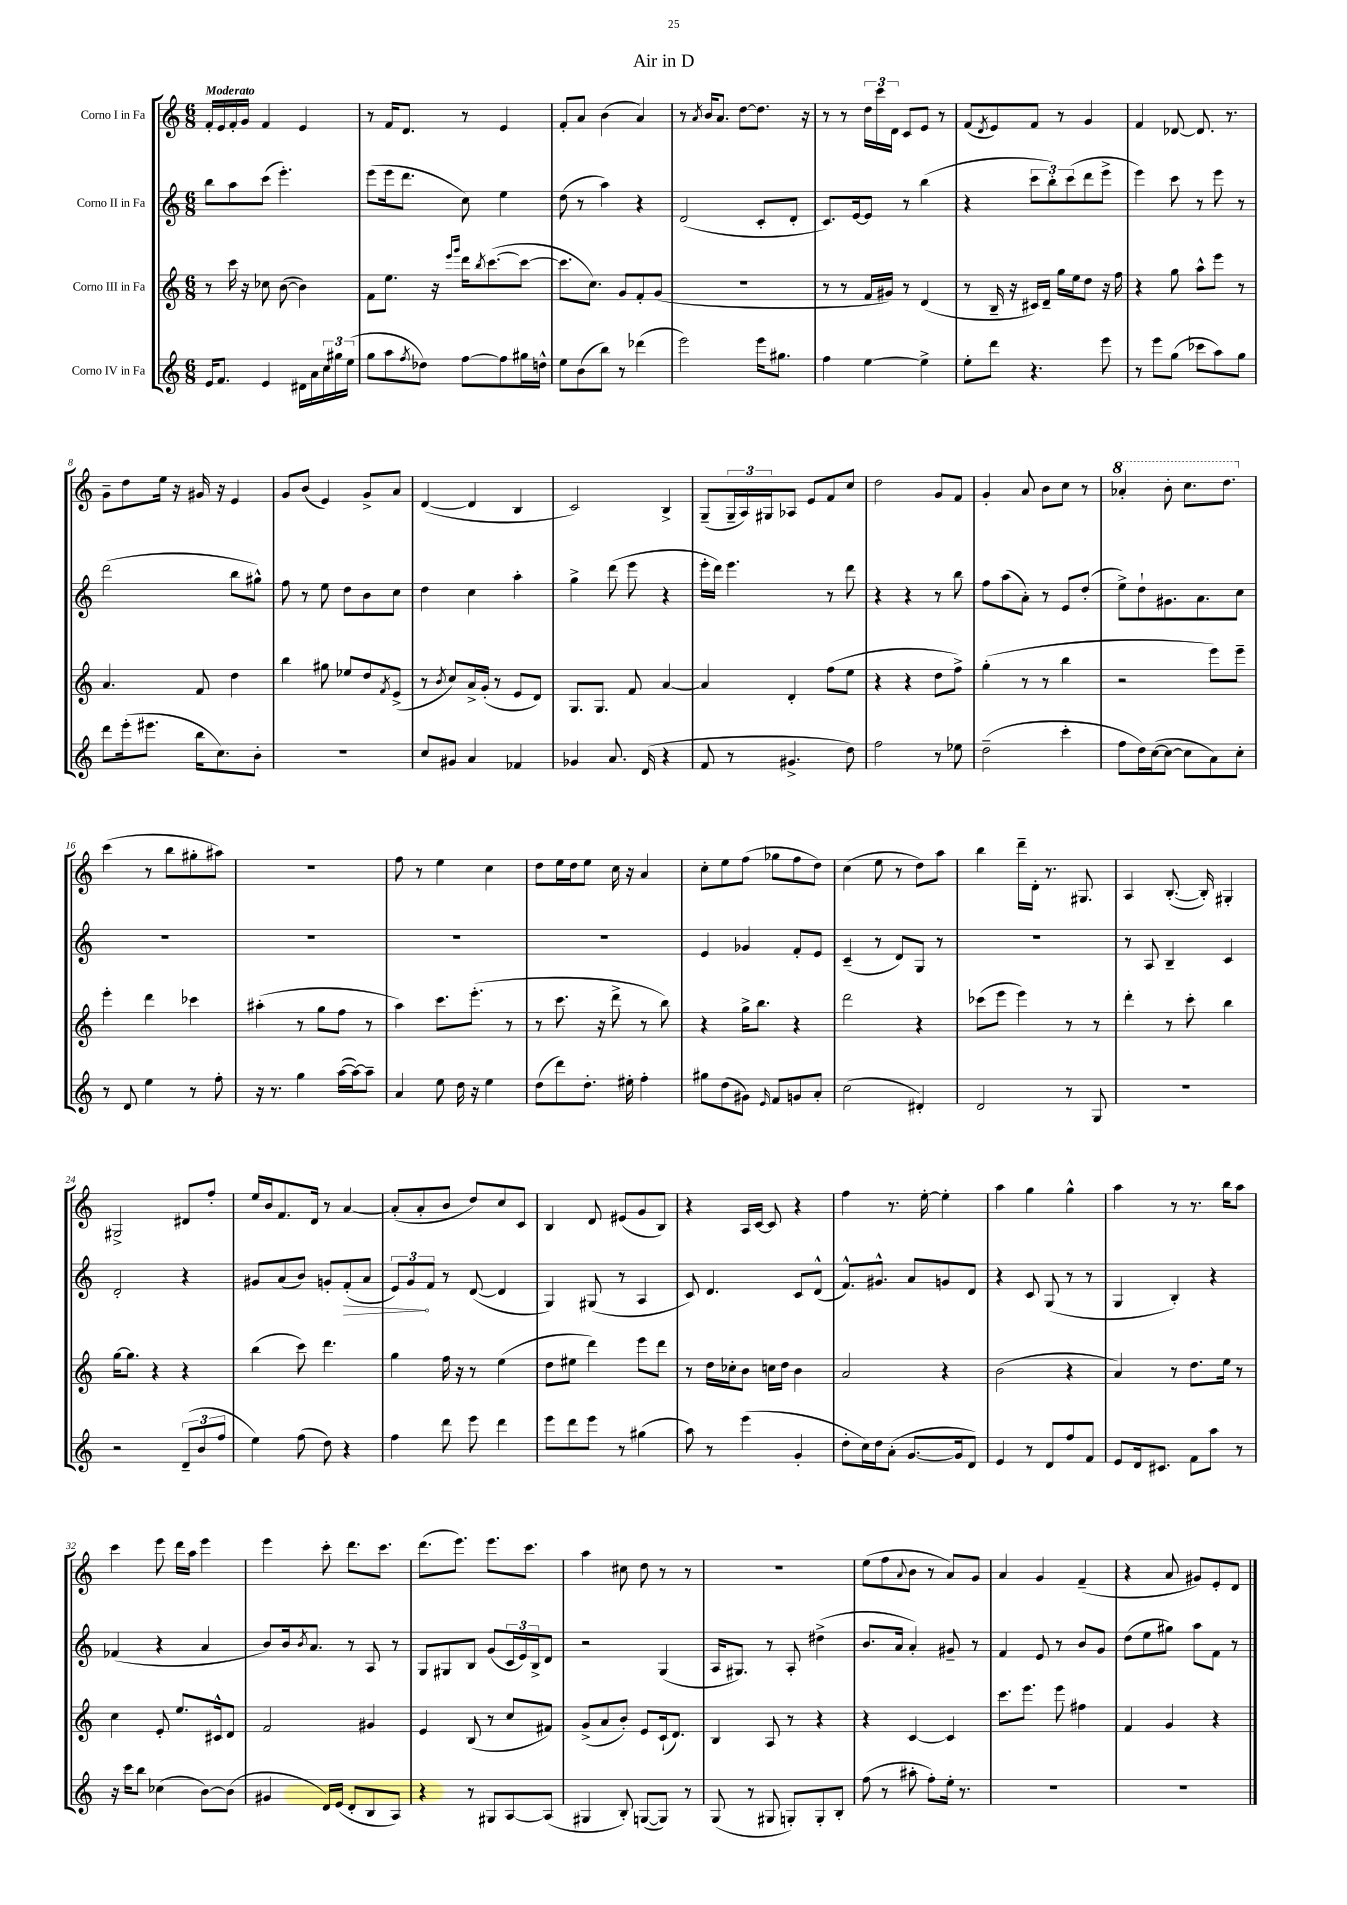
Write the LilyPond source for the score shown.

\header { title = "Air in D" }
<<
\new StaffGroup <<
\new Staff = "s0" \with { instrumentName = "Corno I in Fa" } {
    \clef treble \key c \major \numericTimeSignature \time 6/8 \tempo "Moderato"
    f'16-. e'16 f'16-. g'16 f'4 e'4 |
    r8 f'16 d'8. r8 e'4 |
    f'8-. a'8 b'4( a'4) |
    r8 \acciaccatura { a'8 } b'16 a'8. d''8~ d''8. r16 |
    r8 r8 \tuplet 3/2 { d''16 c'''16 d'16 } c'8 e'8 r8 |
    f'8( \acciaccatura { d'8 } e'8) f'8 r8 g'4 |
    f'4 des'8~ des'8. r8. |
    g'8-- d''8 e''16 r16 gis'16 r16 e'4 |
    g'8 b'8( e'4) g'8-> a'8 |
    d'4~( d'4 b4 |
    c'2) b4-> |
    g8--( \tuplet 3/2 { g16-- a16) gis16 } aes8 e'8 f'8 c''8 |
    d''2 g'8 f'8 |
    g'4-. a'8 b'8 c''8 r8 |
    \ottava #1 aes''4-. b''8-. c'''8. d'''8. \ottava #0 |
    c'''4( r8 b''8 gis''8-. ais''8) |
    R2. |
    f''8 r8 e''4 c''4 |
    d''8 e''16 d''16 e''8 c''16 r16 a'4 |
    c''8-. e''8 f''8( ges''8 f''8 d''8) |
    c''4( e''8 r8 d''8) a''8 |
    b''4 d'''16-- d'16-. r8. gis8. |
    a4 b8.~-.( b16-.) gis4-. |
    gis2-> dis'8 f''8-. |
    e''16 b'16 f'8. d'16 r8 a'4~ |
    a'8-.( a'8-. b'8 d''8) c''8 c'8 |
    b4 d'8 eis'8( g'8 b8) |
    r4 a16 c'16~ c'8 r4 |
    f''4 r8. e''16~-. e''4-. |
    a''4 g''4 g''4-^ |
    a''4 r8 r8. b''16 a''8 |
    c'''4 e'''8 d'''16 a''16 e'''4 |
    e'''4 c'''8-. d'''8. c'''8. |
    d'''8.( e'''8.) e'''8. c'''8. |
    a''4 cis''8 d''8 r8 r8 |
    R2. |
    e''8( f''8 \appoggiatura { a'8 } b'8 r8 a'8) g'8 |
    a'4 g'4 f'4--( |
    r4 a'8 gis'8) e'8-. d'8 \bar "|." |
}
\new Staff = "s1" \with { instrumentName = "Corno II in Fa" } {
    \clef treble \key c \major \numericTimeSignature \time 6/8
    b''8 a''8 c'''8( e'''4.-.) |
    e'''8( e'''16 d'''8. c''8) e''4 |
    d''8( r8 a''4) r4 |
    d'2( c'8-. d'8-. |
    c'8.) e'16~ e'8 r8 b''4( |
    r4 \tuplet 3/2 { c'''8 b''8-.) c'''8( } d'''8 e'''8-> |
    e'''4) c'''8 r8 e'''8 r8 |
    d'''2( b''8 gis''8-^) |
    f''8 r8 e''8 d''8 b'8 c''8 |
    d''4 c''4 a''4-. |
    g''4-> d'''8( e'''8 r4 |
    e'''16-. d'''16) e'''4. r8 d'''8 |
    r4 r4 r8 b''8 |
    f''8 a''8( a'8-.) r8 e'8 d''8-.( |
    e''8->) d''8-! gis'8. a'8. c''8 |
    R2. |
    R2. |
    R2. |
    R2. |
    e'4 ges'4 f'8-. e'8 |
    c'4--( r8 d'8) g8 r8 |
    R2. |
    r8 a8 b4-- c'4 |
    d'2-. r4 |
    gis'8 a'8( b'8) g'8-. \once \override Hairpin.circled-tip = ##t f'8-.\>( a'8 |
    \tuplet 3/2 { e'8) g'8\! f'8 } r8 d'8~( d'4 |
    g4) gis8( r8 a4 |
    c'8) d'4. c'8 d'8-^( |
    f'8.-^) gis'8.-^ a'8 g'8 d'8 |
    r4 c'8 g8( r8 r8 |
    g4 b4-.) r4 |
    fes'4( r4 a'4 |
    b'8) b'16 \acciaccatura { b'8 } a'8. r8 a8 r8 |
    g8 gis8 b8 g'8( \tuplet 3/2 { c'16 e'16) b16-> } d'8 |
    r2 g4( |
    a16 gis8.) r8 a8-. dis''4->( |
    b'8. a'16 a'4-.) gis'8-- r8 |
    f'4 e'8 r8 b'8 g'8 |
    d''8( e''8 gis''8) a''8 f'8 r8 \bar "|." |
}
\new Staff = "s2" \with { instrumentName = "Corno III in Fa" } {
    \clef treble \key c \major \numericTimeSignature \time 6/8
    r8 c'''16 r16 ces''8 b'8~( b'4) |
    f'8 e''8. r16 \grace { e'''16 g'''16 } d'''16 \acciaccatura { b''8 } c'''8.~( c'''8~ |
    c'''8. c''8.) g'8 f'8-. g'8( |
    R2. |
    r8 r8 f'16 gis'16) r8 d'4( |
    r8 b16-- r16 cis'16) d'16-- g''16 e''16 d''8 r16 f''16 |
    r4 g''8 a''8-^ e'''8 r8 |
    a'4. f'8 d''4 |
    b''4 gis''8 ees''8 d''8 \acciaccatura { f'8 } e'8->( |
    r8 \acciaccatura { b'8 } c''8) a'16-> g'16-.( r8 e'8 d'8) |
    g8. g8. f'8 a'4~ |
    a'4 d'4-. f''8( e''8 |
    r4 r4 d''8 f''8->) |
    g''4-.( r8 r8 b''4 |
    r2 e'''8) e'''8-- |
    e'''4-. d'''4 ces'''4 |
    ais''4-.( r8 g''8 f''8 r8 |
    a''4) c'''8. e'''8.-.( r8 |
    r8 c'''8. r16 d'''8-> r8 b''8) |
    r4 g''16-> b''8. r4 |
    d'''2 r4 |
    ces'''8( e'''8 e'''4) r8 r8 |
    d'''4-. r8 c'''8-. b''4 |
    g''16~ g''8. r4 r4 |
    b''4( c'''8) d'''4. |
    g''4 f''16 r16 r8 e''4( |
    d''8 eis''8 d'''4) e'''8 d'''8 |
    r8 d''16 ces''16-. b'8 c''16 d''16 b'4 |
    a'2 r4 |
    b'2( r4 |
    a'4) r8 d''8. e''16 r8 |
    c''4 e'8-. e''8. cis'16-^ d'8 |
    f'2 gis'4 |
    e'4 b8( r8 c''8 fis'8) |
    g'8->( a'8 b'8-.) e'8 c'16-!( d'8.) |
    b4 a8 r8 r4 |
    r4 c'4~ c'4 |
    c'''8. e'''8. e'''8 fis''4 |
    f'4 g'4 r4 \bar "|." |
}
\new Staff = "s3" \with { instrumentName = "Corno IV in Fa" } {
    \clef treble \key c \major \numericTimeSignature \time 6/8
    e'16 f'8. e'4 dis'16 a'16 \tuplet 3/2 { c''16 gis''16 e''16( } |
    g''8 a''8 \acciaccatura { f''8 } des''8) f''8~ f''8 gis''16 d''16-^ |
    e''8 b'8( b''8) r8 des'''4( |
    e'''2) e'''16 gis''8. |
    f''4 e''4~ e''4-> |
    e''8-. d'''8 r4. e'''8 |
    r8 e'''8 g''8( ces'''8 a''8) g''8 |
    d'''8 e'''16-.( eis'''8. b''16 c''8.) b'8-. |
    R2. |
    c''8 gis'8 a'4 fes'4 |
    ges'4 a'8. d'16( r4 |
    f'8 r8 gis'4.-> d''8) |
    f''2 r8 ees''8 |
    d''2--( c'''4-. |
    f''8 d''16) c''16~( c''8~ c''8 a'8) c''8-. |
    r8 d'8 e''4 r8 f''8-. |
    r16 r8. g''4 a''16~( a''16~) a''8-- |
    a'4 e''8 d''16 r16 e''4 |
    d''8( d'''8) d''8.-. eis''16-. f''4-. |
    gis''8 d''8( gis'8) \grace { e'16 } f'8 g'8 a'8-. |
    c''2( dis'4-.) |
    d'2 r8 g8 |
    R2. |
    r2 \tuplet 3/2 { d'8--( b'8 f''8 } |
    e''4) f''8( d''8) r4 |
    f''4 d'''8 e'''8 d'''4 |
    e'''8 d'''8 e'''8 r8 gis''4( |
    a''8) r8 e'''4( g'4-. |
    d''8-. c''16) d''16 a'8-.( g'8.~ g'16 d'8) |
    e'4 r8 d'8 f''8 f'8 |
    e'8 d'16 cis'8. f'8 a''8 r8 |
    r16 c'''16 b''8 ces''4( b'8~) b'8( |
    gis'4 d'16) e'16( d'8-. b8 a8) |
    r4 r8 gis8 a8~ a8( |
    gis4 b8-.) g8~( g8) r8 |
    g8( r8 gis8 g8-.) g8-. b8-. |
    f''8( r8 ais''8-. f''8-.) e''16-. r8. |
    R2. |
    R2. \bar "|." |
}
>>
>>
